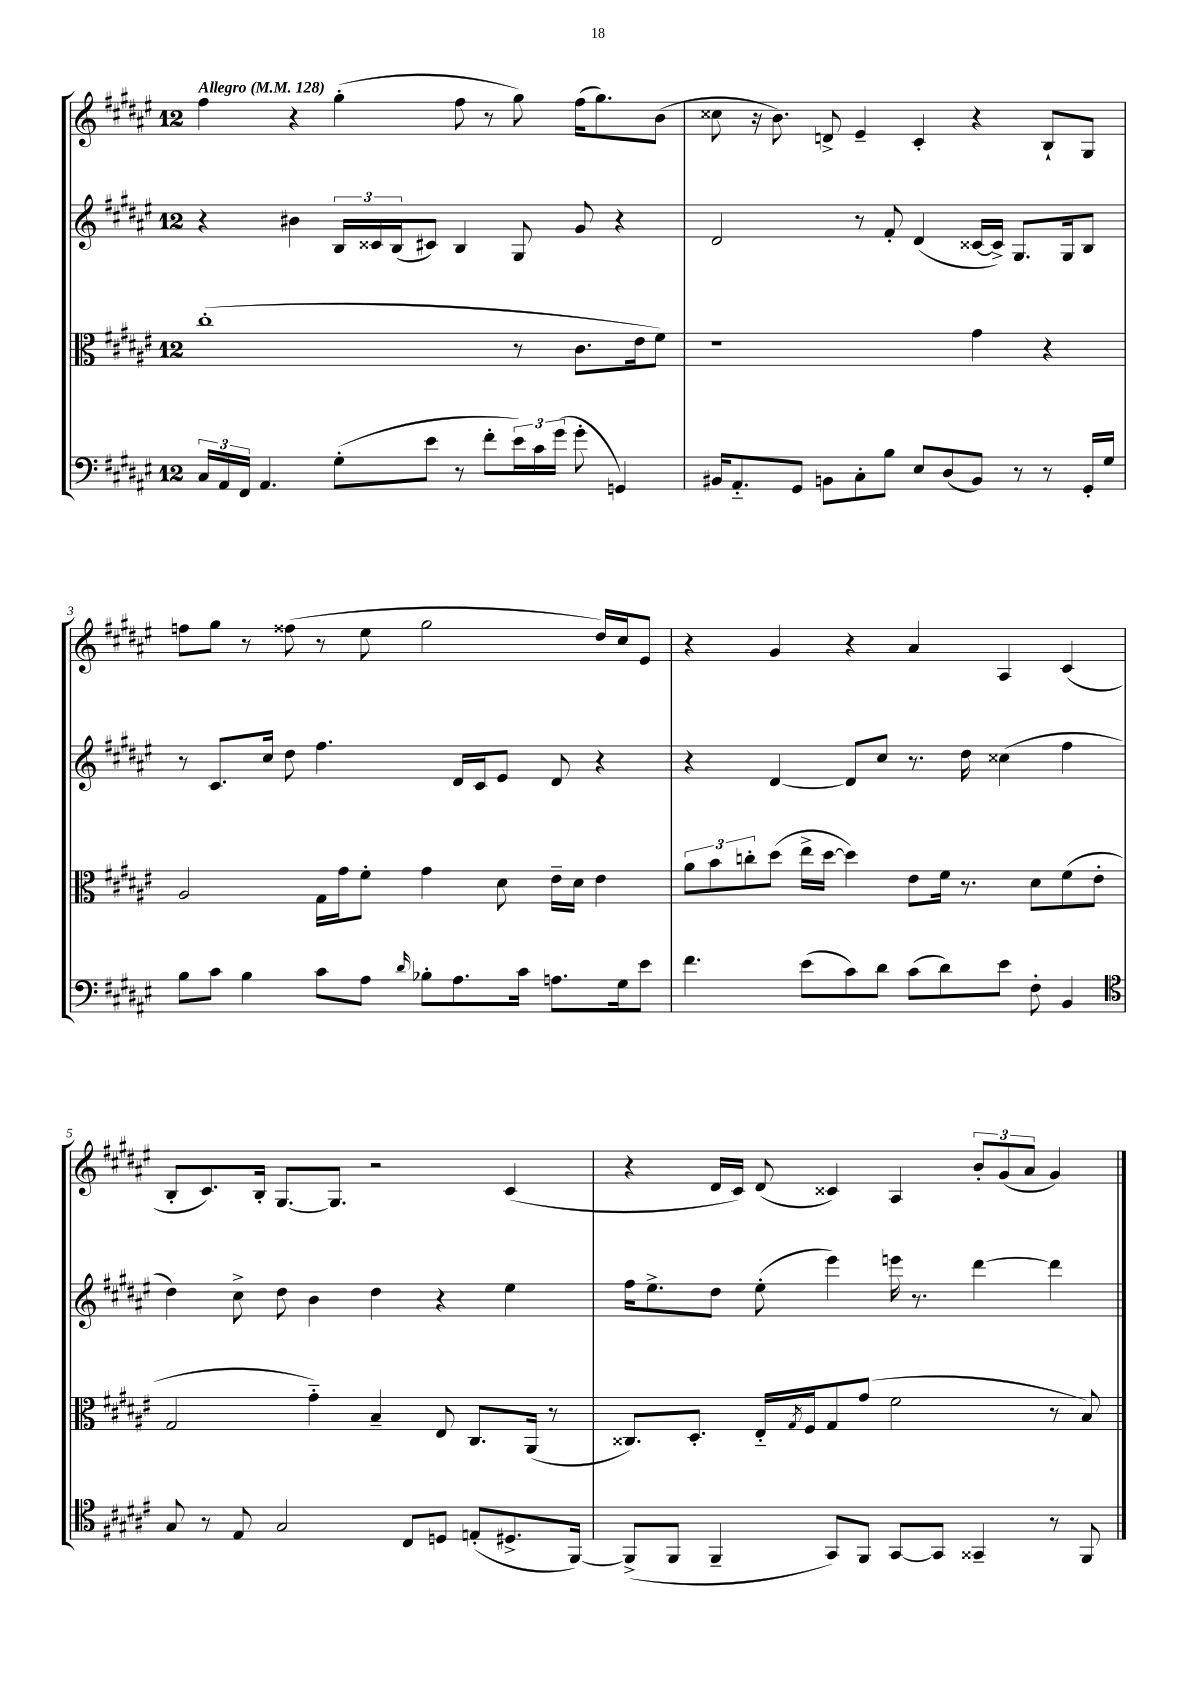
<<
\new StaffGroup <<
\new Staff = "s0" {
    \clef treble \key fis \major \once \override Staff.TimeSignature.style = #'single-digit \time 12/8 \tempo "Allegro" 4 = 128
    fis''4 r4 gis''4-.( fis''8 r8 gis''8) fis''16( gis''8.) b'8( |
    cisis''8 r16 b'8.) d'8-> eis'4-- cis'4-. r4 b8-! gis8 |
    f''8 gis''8 r8 fisis''8( r8 eis''8 gis''2 dis''16) cis''16 eis'8 |
    r4 gis'4 r4 ais'4 ais4 cis'4( |
    b8-. cis'8.) b16-. gis8.~ gis8. r2 cis'4( |
    r4 dis'16 cis'16) dis'8( cisis'4) ais4 \tuplet 3/2 { b'8-. gis'8( ais'8 } gis'4) \bar "|." |
}
\new Staff = "s1" {
    \clef treble \key fis \major \once \override Staff.TimeSignature.style = #'single-digit \time 12/8
    r4 bis'4 \tuplet 3/2 { b16 cisis'16 b16( } cis'8) b4 gis8 gis'8 r4 |
    dis'2 r8 fis'8-. dis'4( cisis'16~ cisis'16->) gis8. gis16 b8 |
    r8 cis'8. cis''16 dis''8 fis''4. dis'16 cis'16 eis'8 dis'8 r4 |
    r4 dis'4~ dis'8 cis''8 r8. dis''16 cisis''4( fis''4 |
    dis''4) cis''8-> dis''8 b'4 dis''4 r4 eis''4 |
    fis''16 eis''8.-> dis''8 eis''8-.( eis'''4) e'''16 r8. dis'''4~ dis'''4 \bar "|." |
}
\new Staff = "s2" {
    \clef alto \key fis \major \once \override Staff.TimeSignature.style = #'single-digit \time 12/8
    cis''1-.( r8 cis'8. eis'16 fis'8) |
    r1 gis'4 r4 |
    ais2 gis16 gis'16 fis'8-. gis'4 dis'8 eis'16-- dis'16 eis'4 |
    \tuplet 3/2 { ais'8 b'8 c''8-. } dis''8( eis''16-> dis''16~ dis''4) eis'8 fis'16 r8. dis'8 fis'8( eis'8-. |
    gis2 gis'4-_) b4-- eis8 cis8. ais,16( r8 |
    cisis8.) dis8.-. eis16-_ \acciaccatura { gis8 } fis16 gis8 gis'8( fis'2 r8 b8) \bar "|." |
}
\new Staff = "s3" {
    \clef bass \key fis \major \once \override Staff.TimeSignature.style = #'single-digit \time 12/8
    \tuplet 3/2 { cis16 ais,16 fis,16 } ais,4. gis8-.( eis'8 r8 fis'8-. \tuplet 3/2 { eis'16) cis'16 gis'16( } gis'8-. g,4) |
    bis,16 ais,8.-_ gis,8 b,8 cis8-. b8 eis8 dis8( b,8) r8 r8 gis,16-. gis16 |
    b8 cis'8 b4 cis'8 ais8 \grace { dis'16 } bes8-. ais8. cis'16 a8. gis16 eis'8 |
    fis'4. eis'8( cis'8) dis'8 cis'8( dis'8) eis'8 fis8-. b,4 |
    \clef tenor gis8 r8 eis8 gis2 cis8 d8 e8-.( dis8.-> fis,16~) |
    fis,8->( fis,8 fis,4-- gis,8) fis,8 gis,8~ gis,8 gisis,4-- r8 fis,8 \bar "|." |
}
>>
>>
